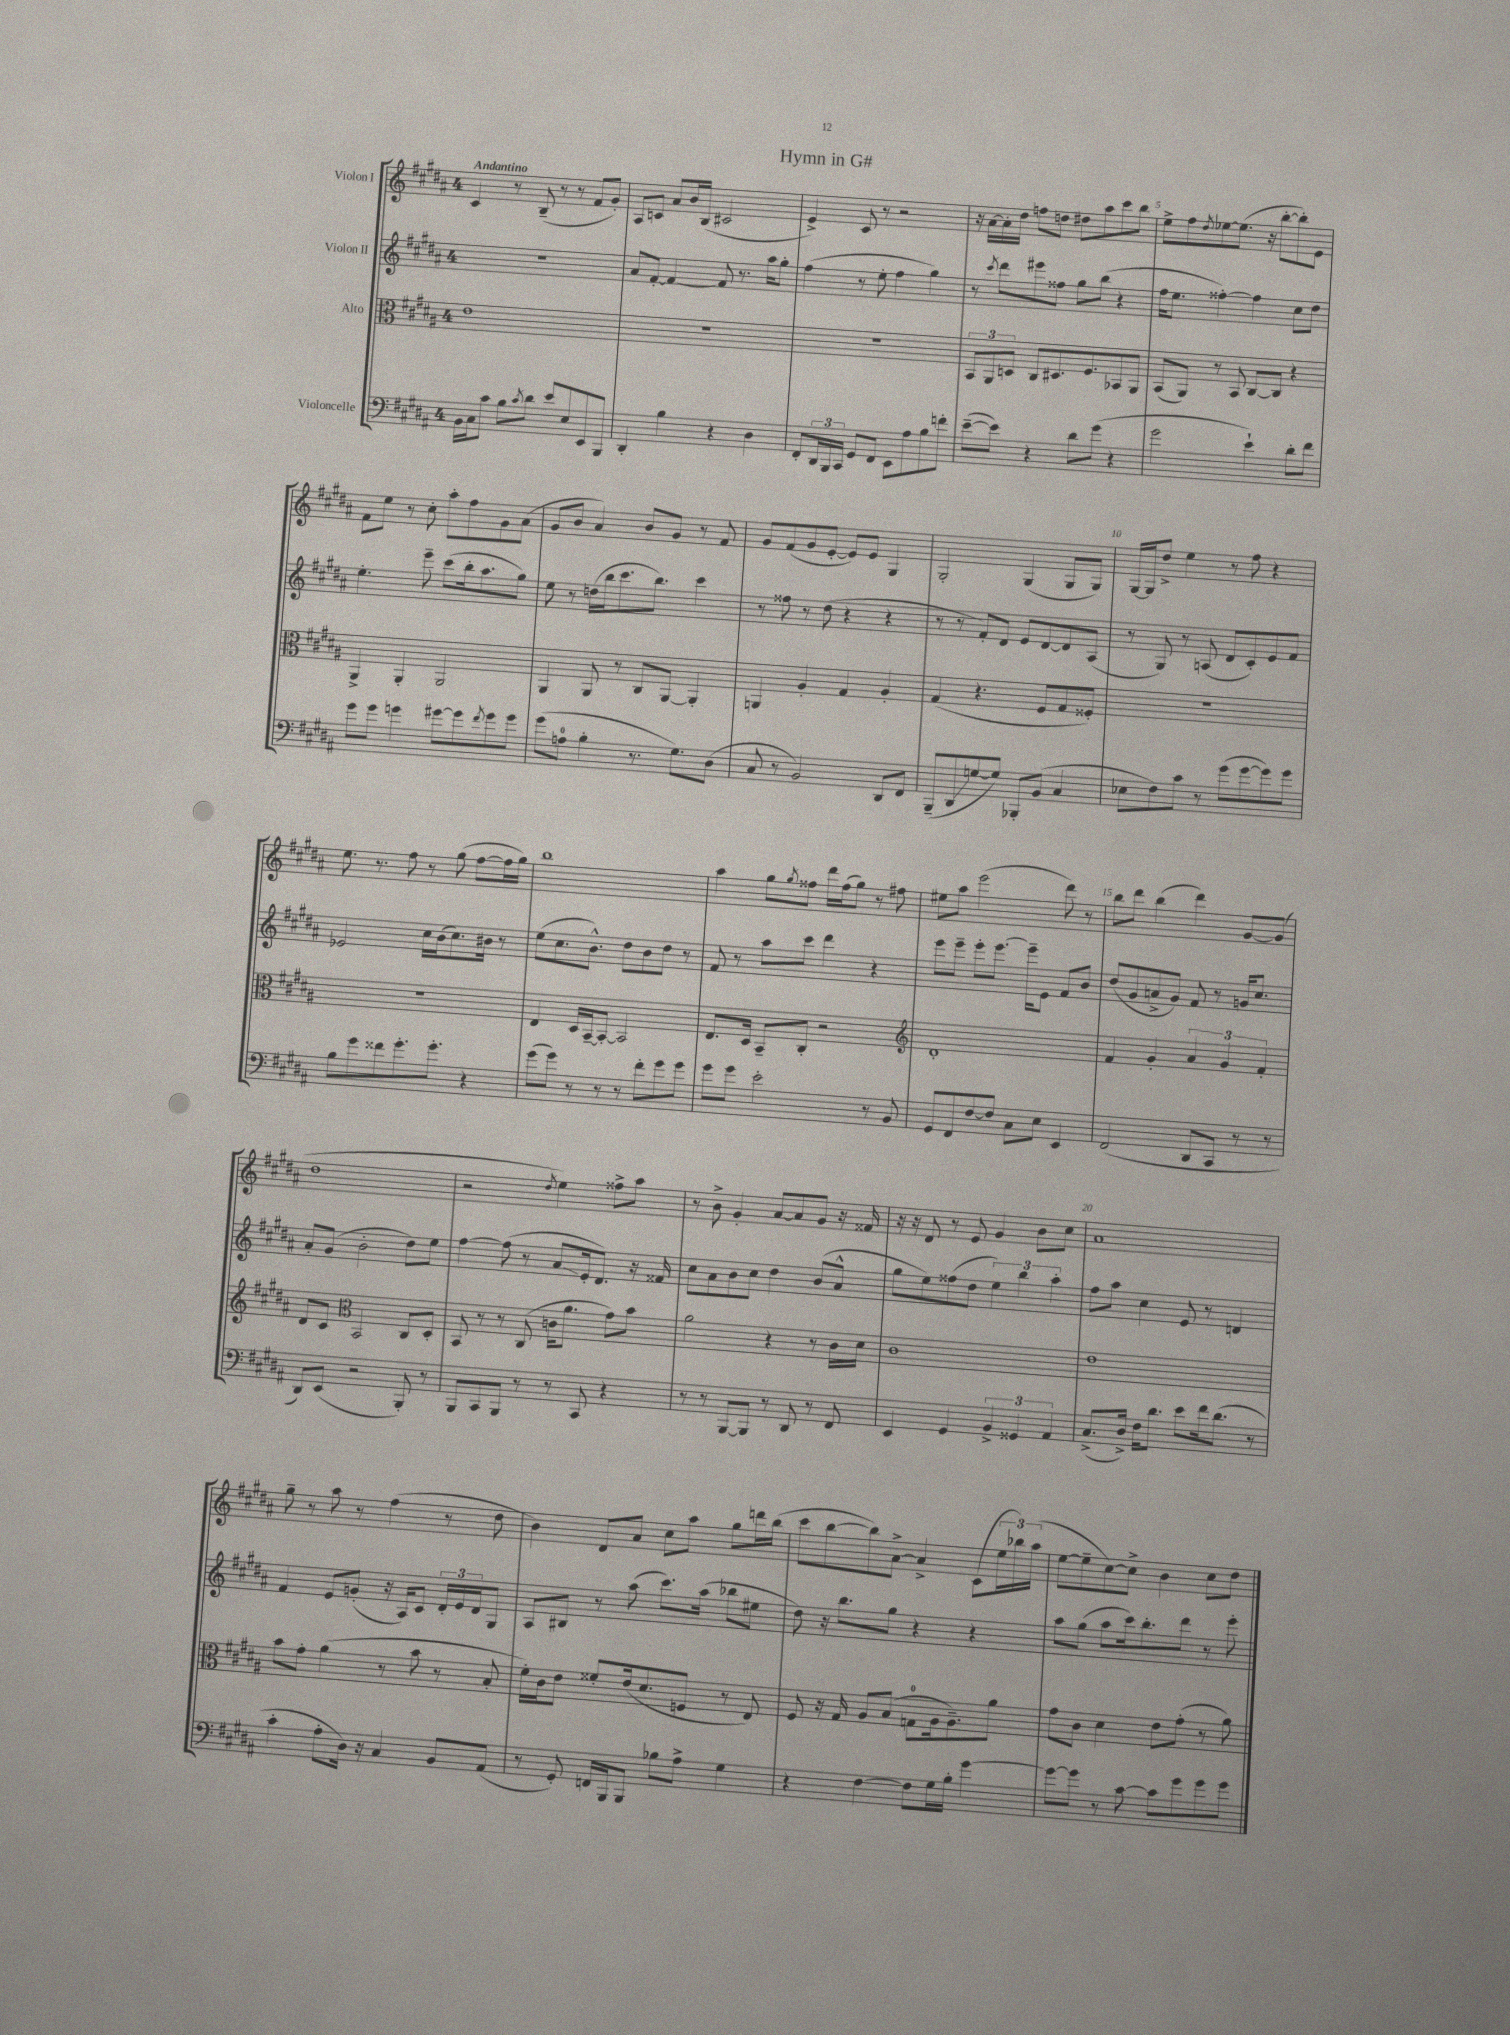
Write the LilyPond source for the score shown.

\header { title = "Hymn in G#" }
<<
\new StaffGroup <<
\new Staff = "s0" \with { instrumentName = "Violon I" } {
    \clef treble \key b \major \once \override Staff.TimeSignature.style = #'single-digit \time 4/4 \tempo "Andantino"
    cis'4 r8 b8--( r8 r8 fis'8 gis'8-.) |
    ais8 c'8 ais'8 b'16 b16( cis'2 |
    e'4->) cis'8 r8 r2 |
    r16 ais'16~ ais'16-. dis''16 f''8 d''8 dis''8 ais''8 cis'''8 b''8 |
    e''8-> fis''8 \acciaccatura { dis''8 } ees''8~ ees''8.( r16 b''8~-. b''8-.) e'8 |
    fis'8 e''8 r8 cis''8-. ais''8-. fis''8 gis'8 ais'8( |
    gis'8 b'8 ais'4) b'8 gis'8 r8 fis'8 |
    gis'8 fis'8( gis'8 e'8~-. e'8) e'8 gis4 |
    gis2-. gis4( gis8 gis8) |
    gis16~ gis16 dis''8-> e''4 r8 fis''8 r4 |
    e''8. r8. fis''8 r8 gis''8( fis''8~ fis''16 gis''16) |
    b''1 |
    ais''4 gis''8 \acciaccatura { gis''8 } fisis''8 dis'''16 fisis''16( gis''8) r8 fis''8 |
    eis''8 ais''8 e'''2( dis'''8) r8 |
    b''8 dis'''8 b''4( dis'''4) gis'8~ gis'8( |
    dis''1 |
    r2 \acciaccatura { dis''8 } e''4) fisis''8-> ais''8 |
    r8 b'8-> gis'4-. ais'8~ ais'8 gis'8 r16 fisis'16 |
    r16 r16 dis'8 r8 e'8 gis'4 b'8 cis''8 |
    ais'1 |
    gis''8-- r8 ais''8 r8 fis''4( r8 dis''8 |
    b'4) dis'8 ais'8 cis''8 ais''8 gis''8 d'''16 b''16( |
    cis'''8 b''8~ b''8) ais'8~-> ais'4-> cis'8( \tuplet 3/2 { e''16 bes''16) ais''16( } |
    e''8~ e''8-- cis''8~) cis''8-> b'4 cis''8 dis''8 \bar "|." |
}
\new Staff = "s1" \with { instrumentName = "Violon II" } {
    \clef treble \key b \major \once \override Staff.TimeSignature.style = #'single-digit \time 4/4
    R1 |
    ais'8 fis'8~-. fis'4~ fis'8 r8. ais''16 gis''8-. |
    fis''4( r8 e''8-. fis''4 gis''4) |
    r8 \acciaccatura { cis'''8 } dis'''8 eis'''8 fisis''8 gis''8 b''8( r4 |
    fis''16 e''8. fisis''4~-.) fisis''4 cis''8 dis''8 |
    e''4.-. e'''8-- cis'''8( b''16-. ais''8. gis''8) |
    e''8 r8 d''16( b''16 cis'''8. b''8.) cis'''4 |
    r8 fisis''8 r8 dis''8( r4 r4 |
    r8 r8 fis'8-.) dis'8 e'8 dis'8~ dis'8 ais8( |
    r8 gis8) r8 a8( dis'8 cis'8-.) e'8 fis'8 |
    ees'2 cis''16 b'16( cis''8.) bis'16 r8 |
    e''8( cis''8. b'8.-^) dis''8 b'8 dis''8 r8 |
    fis'8 r8 ais''8 cis'''8 dis'''4 r4 |
    e'''8 e'''8-- e'''8-. e'''8.~ e'''16-- e'8 fis'8 b'8 |
    dis''8( gis'8 a'8-> gis'8) fis'8 r8 g'16 cis''8. |
    ais'8-. gis'8( b'2-. dis''8) e''8 |
    fis''4~ fis''8( r8 ais'8\glissando e'16-. dis'8.) r16 fisis'16 |
    cis''8 ais'8 b'8 cis''8 dis''4 b'8( ais'8-^ |
    gis''8 e''8) fisis''8( dis''8 \tuplet 3/2 { e''4) b''4 ais''4-. } |
    fis''8 ais''8 cis''4 e'8 r8 d'4 |
    fis'4 e'8 g'8-.( r16 ais16) cis'8 \tuplet 3/2 { dis'16-. e'16 dis'16 } gis8 |
    ais8 bis8 r8 ais''8( cis'''8.) ais''16( bes''8 eis''8 |
    dis''8) r16 b''8. gis''8 r4 r4 |
    ais''8 gis''8( ais''8 cis'''16) b''8.-. dis'''8 r8 e'''8-. \bar "|." |
}
\new Staff = "s2" \with { instrumentName = "Alto" } {
    \clef alto \key b \major \once \override Staff.TimeSignature.style = #'single-digit \time 4/4
    e'1 |
    R1 |
    R1 |
    \tuplet 3/2 { b,8 ais,8 d8 } cis8 dis8. fis8. bes,8 ais,8 |
    b,8( ais,8) r8 b,8 cis8~ cis8 r4 |
    ais,4-> ais,4-. ais,2 |
    ais,4 ais,8 r8 cis8 ais,8~ ais,4-. |
    a,4 ais4-. gis4 ais4-. |
    gis4( r4. fis8 gis8 fisis8-.) |
    R1 |
    R1 |
    e4 dis16 b,16~-- b,8~-. b,2 |
    e8. dis16 b,8-- cis8-. r2 |
    \clef treble dis'1-. |
    fis'4 gis'4-. \tuplet 3/2 { ais'4 gis'4 fis'4-. } |
    dis'8 cis'8 \clef alto b,2 cis8 dis8-. |
    b,8 r8 r8 cis8( c'16 ais'8. gis'8) b'8 |
    ais'2 r4 r8 cis'16 dis'16 |
    cis'1 |
    e'1 |
    b'8 gis'8-. ais'4( r8 b'8 r8 b8-. |
    fis'16-.) cis'16 e'8 fisis'8-. e'16( dis'8. f8 r8 e8) |
    fis8 r16 gis16 ais8 b8( g8-0 ais16 ais8.--) ais'8 |
    gis'8 cis'8 dis'4 e'8 gis'8-.( r8 ais'8) \bar "|." |
}
\new Staff = "s3" \with { instrumentName = "Violoncelle" } {
    \clef bass \key b \major \once \override Staff.TimeSignature.style = #'single-digit \time 4/4
    b,16 cis16 cis'8 b8 \acciaccatura { cis'8 } dis'8 e'8 e8 e,8 b,,8 |
    dis,4-. b4 r4 dis4 |
    fis,8-. \tuplet 3/2 { dis,16 b,,16 cis,16 } gis,8 fis,8 e,8 ais8 b8 f'8-. |
    e'8~--( e'8) r4 dis'8 gis'8( r4 |
    gis'2 e'4-!) dis'8-. fis'8 |
    gis'8 gis'8 g'4 gis'8~ gis'8 \acciaccatura { fis'8 } gis'8 gis'8 |
    gis'8( a8-0 b4-. r8. gis8.) dis8( |
    cis8 r8 b,2) dis,8 fis,8 |
    b,,8--( dis,8\glissando g8~ g8) bes,,8-. b,8( cis4 |
    ees8 fis8) cis'8 r8 gis'8( gis'8~ gis'8) gis'8 |
    b8 gis'8 fisis'8 gis'8.-. gis'8.-. r4 |
    gis'8( gis'8) r8 r8 r8 fis'8-. gis'8 gis'8 |
    gis'8 gis'8 e'2-. r8 b,8 |
    gis,8 fis,8 fis8~ fis8 cis8 e8 e,4 |
    fis,2( dis,8 cis,8 r8 r8 |
    dis,8) e,8( r2 b,,8-.) r8 |
    b,,8 cis,8 b,,8 r8 r8 cis,8 r4 |
    r8 r8 b,,8~ b,,8 r8 dis,8 r8 fis,8 |
    e,4 gis,4 \tuplet 3/2 { b,4-> gisis,4 ais,4 } |
    cis8.->( dis16->) fis16 dis'8. e'8 fis'16 dis'8.( r8 |
    cis'4-. ais8-. dis16) r16 cis4 b,8 ais,8( |
    r8 gis,8-.) f,16 b,,16 b,,8 bes8 ais8-> gis4 |
    r4 fis4~ fis8 gis16 b16-. gis'4~ |
    gis'8~ gis'8 r8 cis'8~ cis'8 gis'8 gis'8 gis'8 \bar "|." |
}
>>
>>
\layout { \context { \Score \override BarNumber.break-visibility = ##(#f #t #t) barNumberVisibility = #(every-nth-bar-number-visible 5) } }
